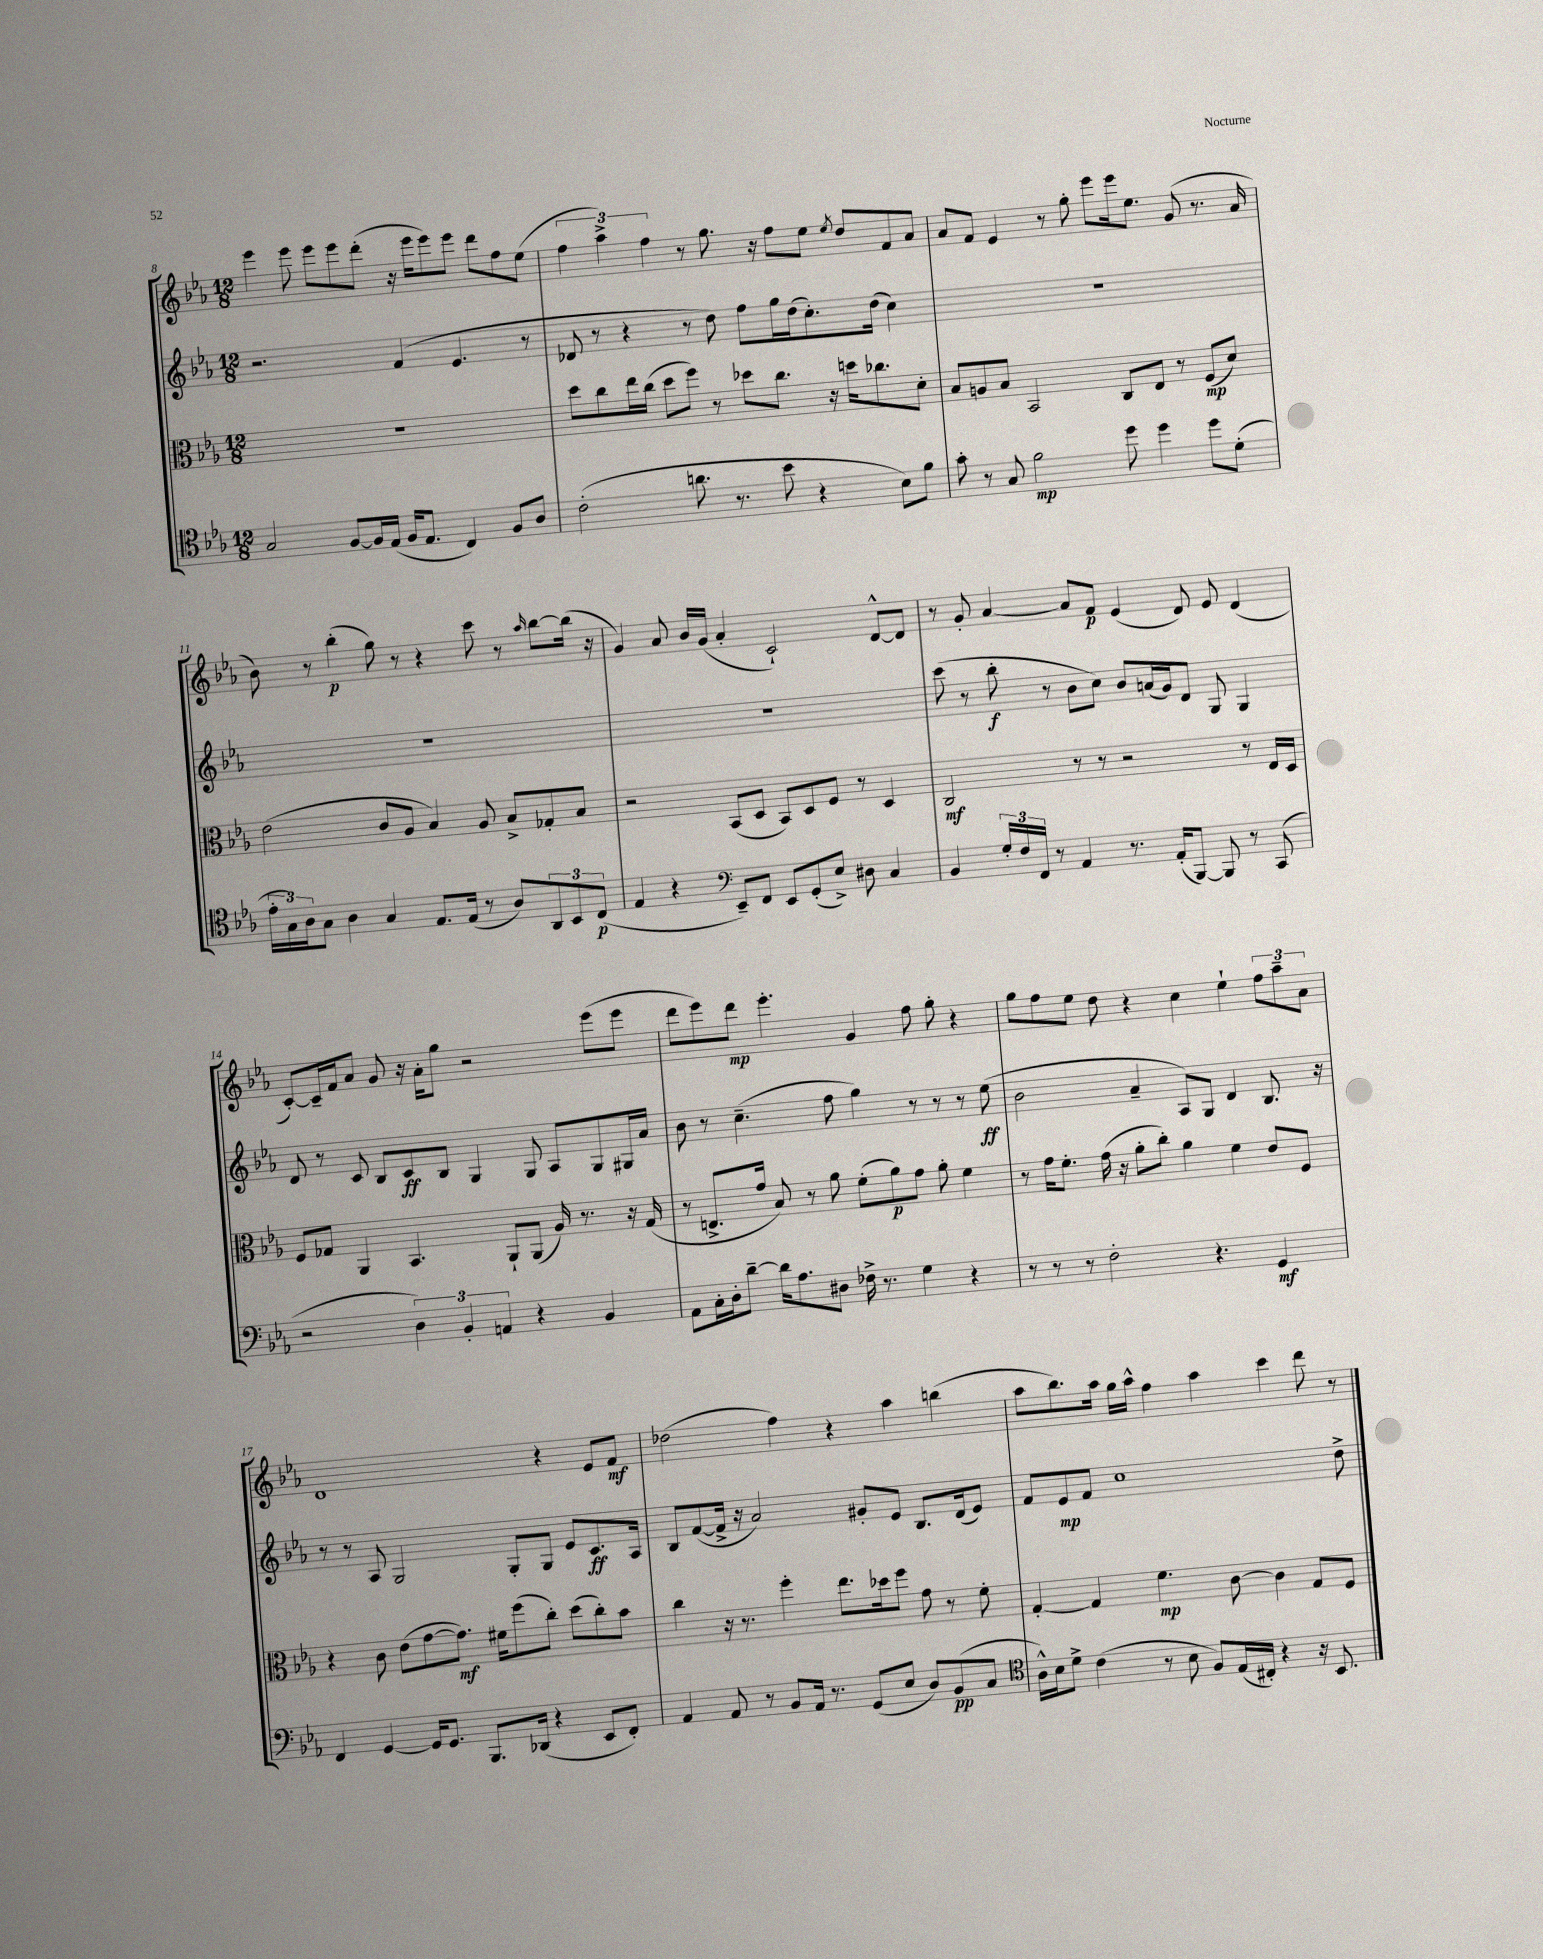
<<
\new StaffGroup <<
\new Staff = "s0" {
    \clef treble \key ees \major \numericTimeSignature \time 12/8
    ees'''4 ees'''8 ees'''8 ees'''8 d'''8-.( r16 ees'''16 ees'''8) ees'''8 d'''8 f''8 ees''8( |
    \tuplet 3/2 { f''4 aes''4->) f''4 } r8 g''8. r16 f''8 ees''8 \acciaccatura { ees''8 } d''8 f'8 aes'8 |
    aes'8 f'8 ees'4 r8 g''8-. ees'''8 ees'''16 ees''8. g'8( r8. aes'16 |
    bes'8) r8 bes''4-.\p( g''8) r8 r4 c'''8 r8 \grace { aes''16 } bes''8~ bes''16( r16 |
    g'4) aes'8 bes'16 g'16( aes'4-. c'2-!) d'8~-^ d'8 |
    r8 g'8-. aes'4~ aes'8 f'8\p ees'4( d'8) ees'8 d'4( |
    c'8~-.) c'16-- f'16 aes'8 g'8 r16 aes'16-. g''8 r2 ees'''8( ees'''8 |
    d'''8 ees'''8) d'''8\mp ees'''4.-. g'4 f''8 g''8-. r4 |
    g''8 f''8 ees''8 d''8 r4 c''4 ees''4-! \tuplet 3/2 { f''8 aes''8-- aes'8 } |
    d'1 r4 ees'8 f'8\mf |
    des''2( f''4) r4 aes''4 b''4( |
    aes''8 bes''8.) aes''16 g''16 aes''16-^ f''4 aes''4 c'''4 d'''8 r8 \bar "|." |
}
\new Staff = "s1" {
    \clef treble \key ees \major \numericTimeSignature \time 12/8
    r2. f'4( ees'4. r8 |
    des'8 r8 r4 r8 d''8) f''8 g''16 d''16( c''8.-.) d''16( c''4) |
    R1. |
    R1. |
    R1. |
    c'''8( r8 bes''8-.\f r8 bes'8 c''8) bes'8 a'16( g'16) d'8 g8 g4 |
    d'8 r8 c'8 bes8 c'8\ff bes8 g4 g8 aes8 g8 gis16 aes'16 |
    bes'8 r8 c''4.--( f''8 g''4) r8 r8 r8 ees''8\ff( |
    bes'2 aes'4-- aes8) g8 d'4 bes8. r16 |
    r8 r8 aes8 g2 g8-. g8 ees'8 c'8.\ff aes16 |
    bes8 f'8~( f'16-> r16 aes'2) gis'8-. ees'8 bes8. d'16( ees'8) |
    f'8 ees'8\mp f'8 c''1 d''8-> \bar "|." |
}
\new Staff = "s2" {
    \clef alto \key ees \major \numericTimeSignature \time 12/8
    R1. |
    d''8 c''8 ees''16 c''16( d''8 f''8) r8 des''8 c''8. r16 d''16 ces''8. d'8-. |
    bes8 a8 bes8 bes,2 c8 ees8 r8 f8\mp( d'8) |
    ees'2( c'8 aes8 bes4) aes8 bes8-> ges8-. bes8 |
    r2 bes,8( d8 bes,8) d8 f8 r8 d4 |
    c2\mf r8 r8 r2 r8 ees16 d16 |
    f8 ges8 aes,4 bes,4. aes,8-! aes,8( aes16) r8. r16 ges16( |
    r8 e8.-> g'16 bes8) r8 aes'8 f'8-.( aes'8\p) g'8 aes'8-. f'4 |
    r8 g'16 f'8.-. g'16( r16 aes'8-. c''8-.) aes'4 f'4 ees'8 f8 |
    r4 c'8 ees'8( g'8~ g'8.\mf) fis'16 f''8( c''8-.) d''8( c''8-.) bes'8 |
    c''4 r16 r8. f''4-. ees''8. des''16 f''8 g'8 r8 f'8-. |
    g4~-. g4 f'4.\mp c'8~ c'4 g8 f8 \bar "|." |
}
\new Staff = "s3" {
    \clef tenor \key ees \major \numericTimeSignature \time 12/8
    g2 f8~ f16 ees16( f16 ees8. c4) f8 aes8 |
    c'2-.( a'8. r8. bes'8 r4 bes8) f'8 |
    g'8-. r8 g8 f'2\mp d''8 d''4 d''8 d'8-.( |
    \tuplet 3/2 { ees'16-. g16) aes16 } g8 aes4 g4 ees8. ees16( r8 aes8) \tuplet 3/2 { aes,8 bes,8 c8\p( } |
    ees4 r4 \clef bass ees,8--) f,8 ees,8 g,8-.( ees8->) dis8 c4 |
    bes,4 \tuplet 3/2 { g16-. f16 f,16 } r8 aes,4 r8. aes,16-.( bes,,8~) bes,,8 r8 c,8( |
    r2 \tuplet 3/2 { d4) bes,4-. a,4 } r4 bes,4 |
    aes,8 c16-. d16-. d'8~-- d'16 aes8. dis8 fes16-> r8. g4 r4 |
    r8 r8 r8 f2-. r4. g,4\mf |
    f,4 g,4~ g,16 g,8. bes,,8. des,16( r4 ees,8 f,8-.) |
    aes,4 aes,8 r8 bes,8 aes,16 r8. g,8( ees8 d8) bes,8\pp( c8 |
    \clef tenor aes16-^) bes16 d'8-> c'4( r8 bes8 f8) ees16( cis16-.) r4 r16 bes,8. \bar "|." |
}
>>
>>
\layout { \context { \Score currentBarNumber = #8 } }
